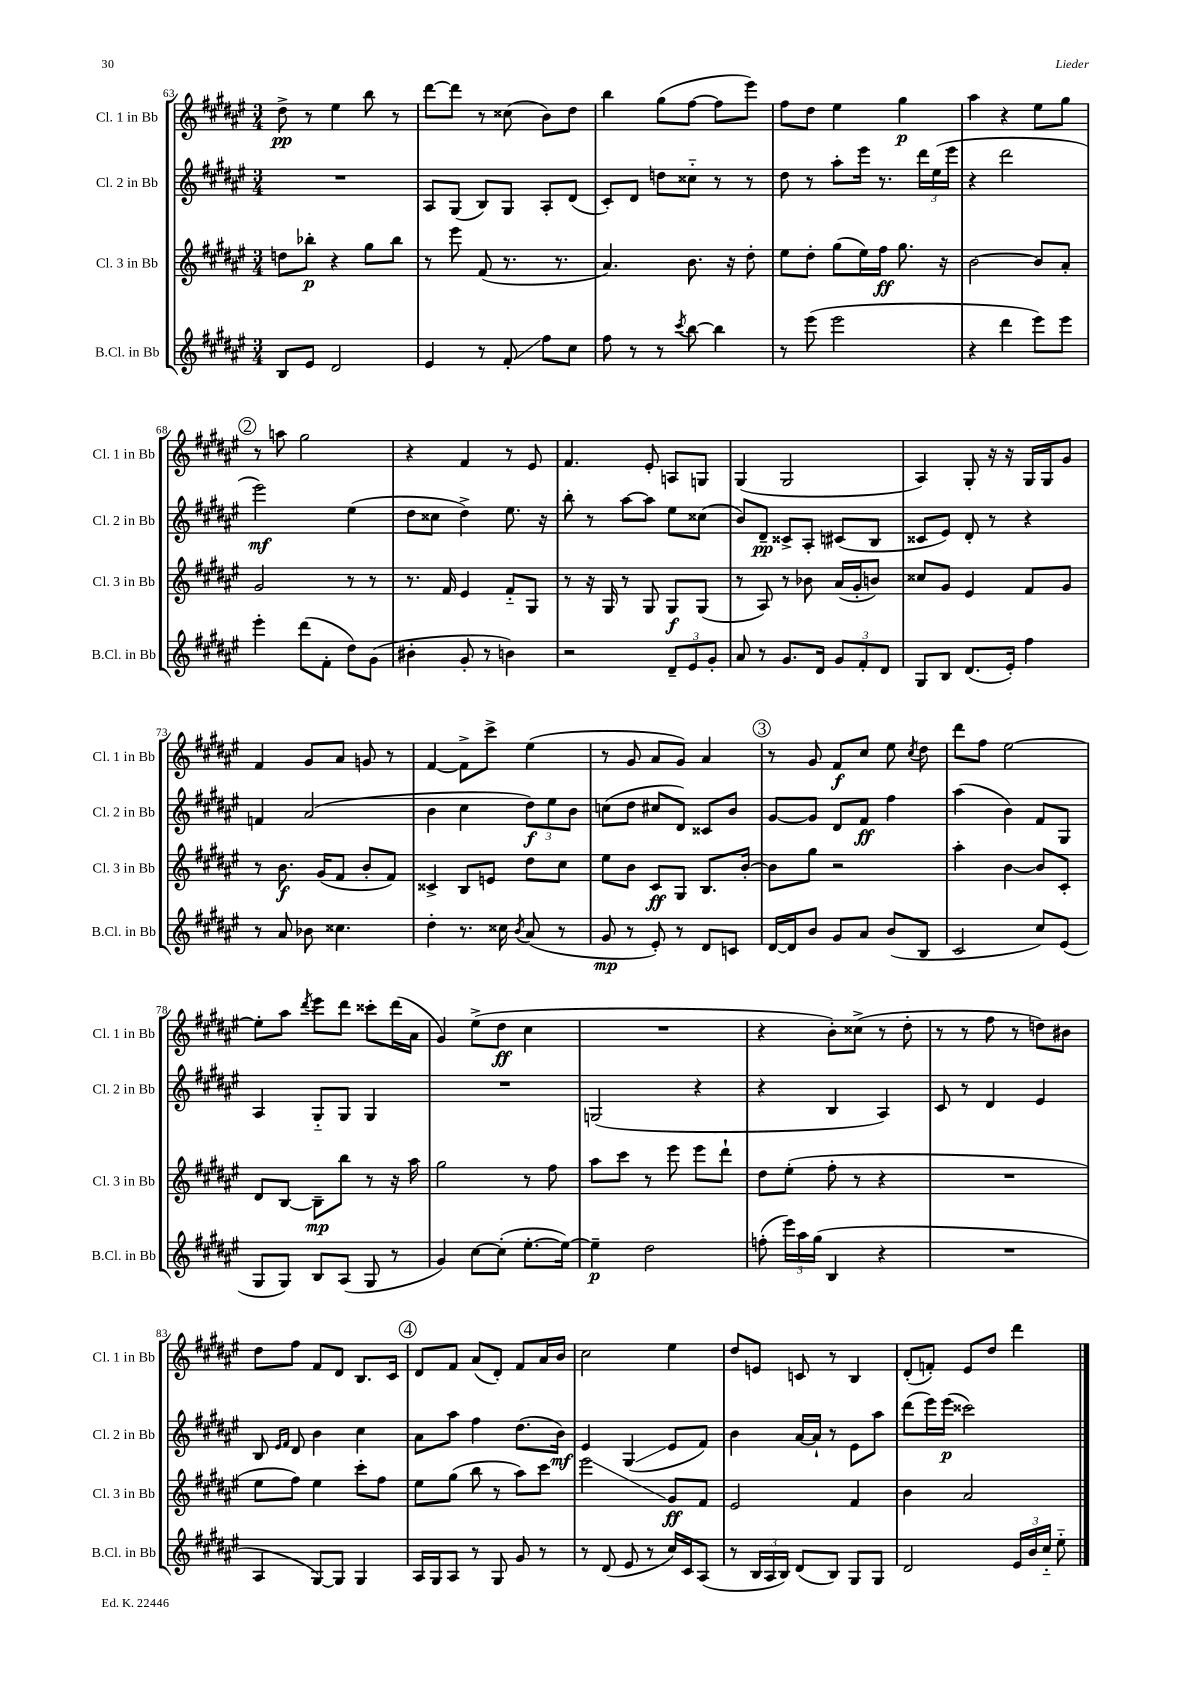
<<
\new StaffGroup <<
\new Staff = "s0" \with { instrumentName = "Cl. 1 in Bb" shortInstrumentName = "Cl. 1 in Bb" } {
    \clef treble \key fis \major \numericTimeSignature \time 3/4
    \autoBeamOff dis''8->\pp r8 eis''4 b''8 r8 |
    dis'''8[~ dis'''8] r8 cisis''8( b'8[) dis''8] |
    b''4 gis''8[( fis''8]~ fis''8[ eis'''8]) |
    fis''8[ dis''8] eis''4 gis''4\p |
    ais''4 r4 eis''8[ gis''8] |
    \mark \markup { \circle "2" } r8 a''8 gis''2 |
    r4 fis'4 r8 eis'8 |
    fis'4. eis'8-. a8[ g8] |
    gis4( gis2 |
    ais4) gis8-. r16 r16 gis16[ gis16 gis'8] |
    fis'4 gis'8[ ais'8] g'8 r8 |
    fis'4~ fis'8[-> cis'''8]-> eis''4( |
    r8 gis'8 ais'8[ gis'8]) ais'4 |
    \mark \markup { \circle "3" } r8 gis'8 fis'8[\f cis''8] eis''8 \acciaccatura { cis''8 } dis''8 |
    dis'''8[ fis''8] eis''2~ |
    eis''8[-. ais''8] \acciaccatura { dis'''8 } eis'''8[ dis'''8] cisis'''8[-. dis'''16( ais'16] |
    gis'4) eis''8[->( dis''8]\ff cis''4 |
    R2. |
    r4 b'8[-.) cisis''8]->( r8 dis''8-. |
    r8 r8 fis''8 r8 d''8[) bis'8] |
    dis''8[ fis''8] fis'8[ dis'8] b8.[ cis'16] |
    \mark \markup { \circle "4" } dis'8[ fis'8] ais'8[( dis'8]-.) fis'8[ ais'16 b'16] |
    cis''2 eis''4 |
    dis''8[ e'8] c'8 r8 b4 |
    dis'8[-.( f'8]-.) eis'8[ dis''8] dis'''4 \bar "|." |
}
\new Staff = "s1" \with { instrumentName = "Cl. 2 in Bb" shortInstrumentName = "Cl. 2 in Bb" } {
    \clef treble \key fis \major \numericTimeSignature \time 3/4
    \autoBeamOff R2. |
    ais8[ gis8]( b8[) gis8] ais8[-. dis'8]( |
    cis'8[-.) dis'8] d''8[ cisis''8]-_ r8 r8 |
    dis''8 r8 ais''8[-. eis'''16] r8. \tuplet 3/2 { dis'''16[ eis''16( eis'''16] } |
    r4 dis'''2 |
    \mark \markup { \circle "2" } eis'''2\mf) eis''4( |
    dis''8[ cisis''8] dis''4->) eis''8. r16 |
    b''8-. r8 ais''8[~ ais''8] eis''8[ cisis''8]( |
    b'8[) dis'8]--\pp cisis'8[-> ais8]-. cis'8[( b8] |
    cisis'8[ eis'8]) dis'8-. r8 r4 |
    f'4 ais'2( |
    b'4 cis''4 \tuplet 3/2 { dis''8[\f) eis''8 b'8] } |
    c''8[( dis''8] cis''8[ dis'8]) cisis'8[ b'8] |
    \mark \markup { \circle "3" } gis'8[~ gis'8] dis'8[ fis'8]\ff fis''4 |
    ais''4( b'4) fis'8[ gis8] |
    ais4 gis8[-_ gis8] gis4 |
    R2. |
    g2( r4 |
    r4 b4 ais4) |
    cis'8 r8 dis'4 eis'4 |
    b8 \grace { eis'16[ fis'16] } dis'8 b'4 cis''4 |
    \mark \markup { \circle "4" } ais'8[ ais''8] fis''4 dis''8.[( b'16]\mf) |
    eis'4 gis4\glissando( eis'8[ fis'8]) |
    b'4 ais'16[~ ais'16]-! r8 eis'8[ ais''8] |
    dis'''8[( eis'''16) eis'''16]\p( cisis'''2) \bar "|." |
}
\new Staff = "s2" \with { instrumentName = "Cl. 3 in Bb" shortInstrumentName = "Cl. 3 in Bb" } {
    \clef treble \key fis \major \numericTimeSignature \time 3/4
    \autoBeamOff d''8[ bes''8]-.\p r4 gis''8[ bes''8] |
    r8 eis'''8 fis'8( r8. r8. |
    ais'4.) b'8. r16 dis''8-. |
    eis''8[ dis''8]-. gis''8[( eis''16) fis''16]\ff gis''8. r16 |
    b'2~ b'8[ ais'8]-. |
    \mark \markup { \circle "2" } gis'2 r8 r8 |
    r8. fis'16 eis'4 fis'8[-_ gis8] |
    r8 r16 gis16 r8 gis8 gis8[\f gis8]( |
    r8 ais8) r8 bes'8 ais'16[( gis'16-. b'8]) |
    cisis''8[ gis'8] eis'4 fis'8[ gis'8] |
    r8 b'8.\f gis'16[( fis'8] b'8[-. fis'8]) |
    cisis'4-> b8[ e'8] dis''8[ cis''8] |
    eis''8[ b'8] cis'8[\ff gis8] b8.[ b'16]~-. |
    \mark \markup { \circle "3" } b'8[ gis''8] r2 |
    ais''4-. b'4~ b'8[ cis'8]-. |
    dis'8[ b8]~ b8[--\mp b''8] r8 r16 ais''16 |
    gis''2 r8 fis''8 |
    ais''8[ cis'''8] r8 eis'''8 eis'''8[ dis'''8]-! |
    dis''8[ eis''8]-.( fis''8-. r8 r4 |
    R2. |
    eis''8[ fis''8]) eis''4 cis'''8[-. fis''8] |
    \mark \markup { \circle "4" } eis''8[ gis''8]( b''8 r8 ais''8[) cis'''8] |
    eis'''2\glissando gis'8[\ff fis'8] |
    eis'2 fis'4 |
    b'4 ais'2 \bar "|." |
}
\new Staff = "s3" \with { instrumentName = "B.Cl. in Bb" shortInstrumentName = "B.Cl. in Bb" } {
    \clef treble \key fis \major \numericTimeSignature \time 3/4
    \autoBeamOff b8[ eis'8] dis'2 |
    eis'4 r8 fis'8-.\glissando fis''8[ cis''8] |
    fis''8 r8 r8 \acciaccatura { cis'''8 } b''8~ b''4 |
    r8 eis'''8( eis'''2 |
    r4 dis'''4 eis'''8[) eis'''8] |
    \mark \markup { \circle "2" } eis'''4-. dis'''8[( fis'8]-. dis''8[) gis'8]( |
    bis'4-. gis'8-. r8 b'4) |
    r2 \tuplet 3/2 { dis'8[-- eis'8 gis'8]-. } |
    ais'8 r8 gis'8.[ dis'16] \tuplet 3/2 { gis'8[ fis'8-. dis'8] } |
    gis8[ b8] dis'8.[( eis'16]-.) fis''4 |
    r8 ais'8 bes'8 cisis''4. |
    dis''4-. r8. cisis''16 \acciaccatura { b'8 } ais'8( r8 |
    gis'8\mp r8 eis'8-.) r8 dis'8[ c'8] |
    \mark \markup { \circle "3" } dis'16[~ dis'16 b'8] gis'8[ ais'8] b'8[( b8] |
    cis'2 cis''8[) eis'8]( |
    gis8[ gis8]) b8[ ais8]( gis8 r8 |
    gis'4) cis''8[~ cis''8]-.( eis''8.[~-. eis''16]~) |
    eis''4--\p dis''2 |
    f''8-.( \tuplet 3/2 { eis'''16[) ais''16 gis''16]( } b4 r4 |
    R2. |
    ais4 gis8[~) gis8] gis4 |
    \mark \markup { \circle "4" } ais16[ gis16 ais8] r8 gis8 gis'8 r8 |
    r8 dis'8( eis'8 r8 cis''16[) cis'16 ais8]( |
    r8 \tuplet 3/2 { b16[ ais16 b16]) } dis'8[( b8]) gis8[ gis8] |
    dis'2 \tuplet 3/2 { eis'16[ b'16 cis''16]-_ } eis''8-_ \bar "|." |
}
>>
>>
\layout { \context { \Score currentBarNumber = #63 } }
